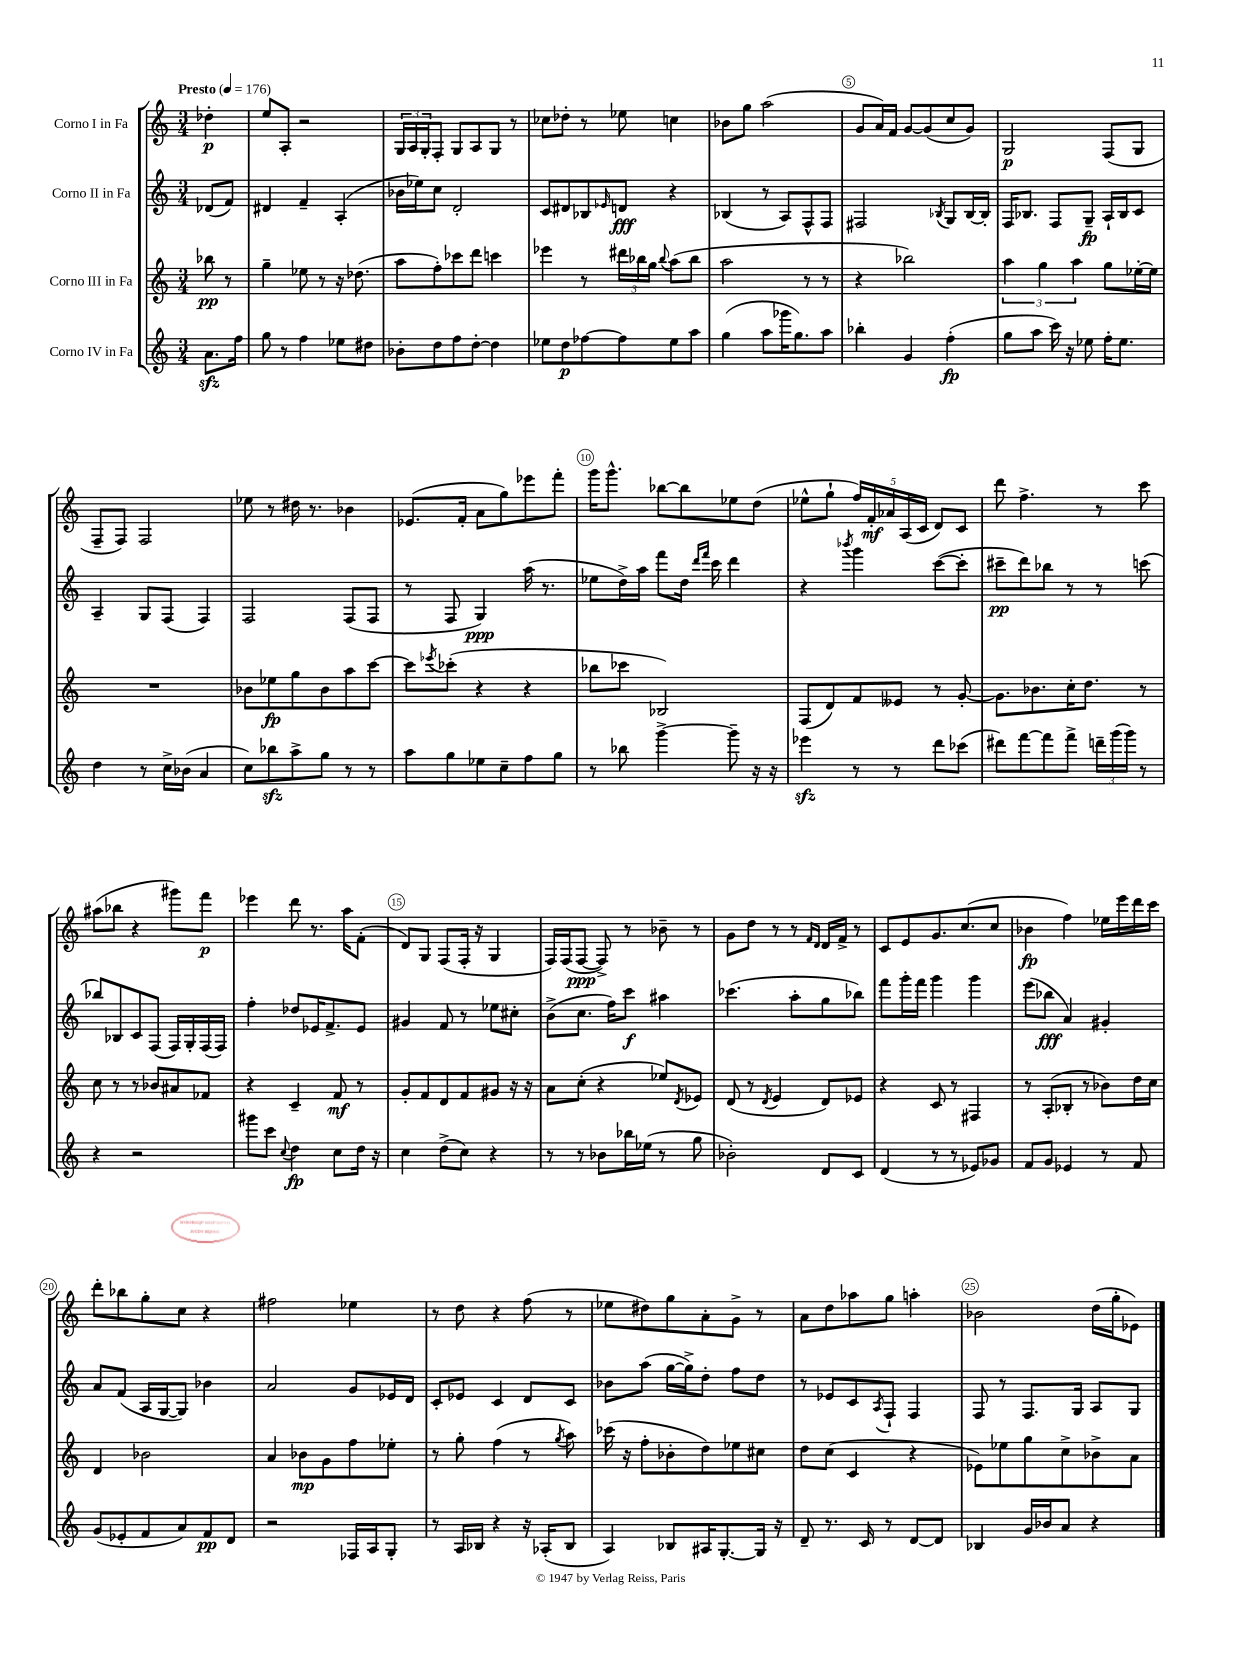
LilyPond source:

<<
\new StaffGroup <<
\new Staff = "s0" \with { instrumentName = "Corno I in Fa" } {
    \clef treble \key c \major \numericTimeSignature \time 3/4 \partial 4 \tempo "Presto" 4 = 176
    des''4-.\p |
    e''8 a8-. r2 |
    \tuplet 3/2 { g16 a16 g16-. } f8-. g8 a8 g8 r8 |
    ces''8 des''8-. r8 ees''8 c''4 |
    bes'8 g''8 a''2( |
    g'8 a'16) f'16 g'8~ g'8( c''8 g'8) |
    g2\p f8( g8 |
    f8-- f8) f2 |
    ees''8 r8 dis''16 r8. bes'4 |
    ees'8.( f'16-. a'8 g''8) ees'''8 f'''8-. |
    g'''16 g'''8.-^ bes''8~ bes''8 ees''8 d''8( |
    ees''8-^ g''8-! \tuplet 5/4 { f''16) f'16-.\mf aes'16 a16( c'16 } d'8) c'8 |
    d'''8 f''4.-> r8 c'''8 |
    ais''8( bes''8 r4 gis'''8) f'''8\p |
    ees'''4 d'''8 r8. a''16 f'8-.( |
    d'8) g8 f8( f16-. r16 g4 |
    f16) f16( f8~\ppp f8->) r8 bes'8-- r8 |
    g'8 d''8 r8 r8 \grace { f'16 d'16 } d'16 f'16-> r8 |
    c'8 e'8 g'8. c''8.( c''8 |
    bes'4\fp f''4) ees''16 e'''16 d'''16 c'''16 |
    d'''8-. bes''8 g''8-. c''8 r4 |
    fis''2 ees''4 |
    r8 d''8 r4 f''8( r8 |
    ees''8 dis''8) g''8 a'8-. g'8-> r8 |
    a'8 d''8 aes''8 g''8 a''4-. |
    bes'2 d''16( g''16-. ees'8) \bar "|." |
}
\new Staff = "s1" \with { instrumentName = "Corno II in Fa" } {
    \clef treble \key c \major \numericTimeSignature \time 3/4 \partial 4
    des'8( f'8) |
    dis'4 f'4-- a4-.( |
    bes'16 ees''16) c''8 d'2-. |
    c'8 dis'8 bes8 \grace { ees'16 } d'8\fff r4 |
    bes4( r8 a8) f8-^ f8 |
    fis2 \acciaccatura { bes8 } g8 bes16~ bes16-. |
    f16 bes8. f8 g8--\fp a16-! bes16 c'8 |
    a4-- g8 f8( f4) |
    f2 f8( f8 |
    r8 f8 g4\ppp) a''16( r8. |
    ees''8 d''16->) a''16 f'''8 d''16 \grace { d'''16 f'''16 } c'''16 d'''4 |
    r4 \acciaccatura { bes'''8 } g'''4 c'''8~( c'''8-. |
    cis'''8--\pp d'''8) bes''8 r8 r8 c'''8( |
    bes''8) bes8 c'8 f8( f16) g16-. f16( f16) |
    f''4-. des''8 ees'16 f'8.-> ees'8 |
    gis'4 f'8 r8 ees''8 cis''8-. |
    b'8->( c''8. f''16) c'''8\f ais''4 |
    ces'''4.( a''8-. g''8 bes''8) |
    f'''8 g'''16-. f'''16 g'''4 g'''4 |
    e'''8( bes''8\fff a'4) gis'4-. |
    a'8 f'8( a16 g16~ g8) bes'4 |
    a'2 g'8 ees'16 d'16 |
    c'8-. ees'8 c'4 d'8 c'8 |
    bes'8 a''8( g''16~ g''16->) d''8-. f''8 d''8 |
    r8 ees'8 c'8 \acciaccatura { a8 } f8-! f4 |
    f8 r8 f8. g16 a8 g8 \bar "|." |
}
\new Staff = "s2" \with { instrumentName = "Corno III in Fa" } {
    \clef treble \key c \major \numericTimeSignature \time 3/4 \partial 4
    bes''8\pp r8 |
    g''4-- ees''8 r8 r16 des''8.( |
    a''8 f''8-.) ces'''8 d'''8 c'''4 |
    ees'''4 r8 \tuplet 3/2 { dis'''16 bes''16 g''16 } \appoggiatura { bes''8 } a''8( bes''8 |
    a''2 r8 r8 |
    r4 bes''2) |
    \tuplet 3/2 { a''4 g''4 a''4 } g''8 ees''16~-. ees''16 |
    R2. |
    bes'8 ees''8\fp g''8 bes'8 a''8 c'''8~ |
    c'''8 \acciaccatura { ees'''8 } ces'''8-.( r4 r4 |
    bes''8 ces'''8 bes2) |
    f8( d'8) f'8 eeses'8 r8 g'8~-. |
    g'8. bes'8. c''16-. d''8. r8 |
    c''8 r8 r8 bes'8 ais'8 fes'8 |
    r4 c'4-- f'8\mf r8 |
    g'8-. f'8 d'8 f'8 gis'8 r16 r16 |
    a'8 c''8-.( r4 ees''8) \acciaccatura { d'8 } ees'8 |
    d'8( r8 \acciaccatura { d'8 } e'4 d'8) ees'8 |
    r4 c'8 r8 fis4 |
    r8 a8-.( bes8-. r8 bes'8) d''16 c''16 |
    d'4 bes'2 |
    a'4 bes'8\mp g'8 f''8 ees''8-. |
    r8 g''8-. f''4( r8 \acciaccatura { g''8 } a''8) |
    ces'''16( r16 f''8-. bes'8-. d''8) ees''8 cis''8 |
    d''8 c''8( c'4 r4 |
    ees'8) ees''8 g''8 c''8-> bes'8-> a'8 \bar "|." |
}
\new Staff = "s3" \with { instrumentName = "Corno IV in Fa" } {
    \clef treble \key c \major \numericTimeSignature \time 3/4 \partial 4
    a'8.\sfz f''16 |
    g''8 r8 f''4 ees''8 dis''8 |
    bes'8-. d''8 f''8 d''8~-. d''4 |
    ees''8 d''8\p fes''8~ fes''8 ees''8 a''8 |
    g''4( a''8 ges'''16 g''8.) a''8 |
    bes''4-. g'4 f''4-.\fp( |
    g''8 a''8 c'''16) r16 ees''8 f''16-. ees''8. |
    d''4 r8 c''16-> bes'16( a'4 |
    c''8) bes''8\sfz a''8-> g''8 r8 r8 |
    a''8 g''8 ees''8 c''8-- f''8 g''8 |
    r8 bes''8 g'''4~-> g'''8-- r16 r16 |
    ees'''4\sfz r8 r8 d'''8 ces'''8( |
    dis'''8) f'''8~ f'''8 f'''8-> \tuplet 3/2 { d'''16-- g'''16( g'''16) } r8 |
    r4 r2 |
    gis'''8 c'''8 \appoggiatura { c''8 } d''4\fp c''8 d''16 r16 |
    c''4 d''8->( c''8) r4 |
    r8 r8 bes'8 bes''16 ees''16( r8 g''8 |
    bes'2-.) d'8 c'8 |
    d'4( r8 r8 ees'8) ges'8 |
    f'8 g'8 ees'4 r8 f'8 |
    g'8( ees'8-. f'8 a'8) f'8\pp d'8 |
    r2 fes16 a16 g8-. |
    r8 a16 bes16 r4 r16 aes16-.( bes8 |
    a4) bes8 ais16 g8.~-. g16 r16 |
    d'8-- r8. c'16 r8 d'8~ d'8 |
    bes4 g'16 bes'16 a'8 r4 \bar "|." |
}
>>
>>
\layout { \context { \Score \override BarNumber.break-visibility = ##(#f #t #t) barNumberVisibility = #(every-nth-bar-number-visible 5) \override BarNumber.stencil = #(make-stencil-circler 0.1 0.3 ly:text-interface::print) } }
